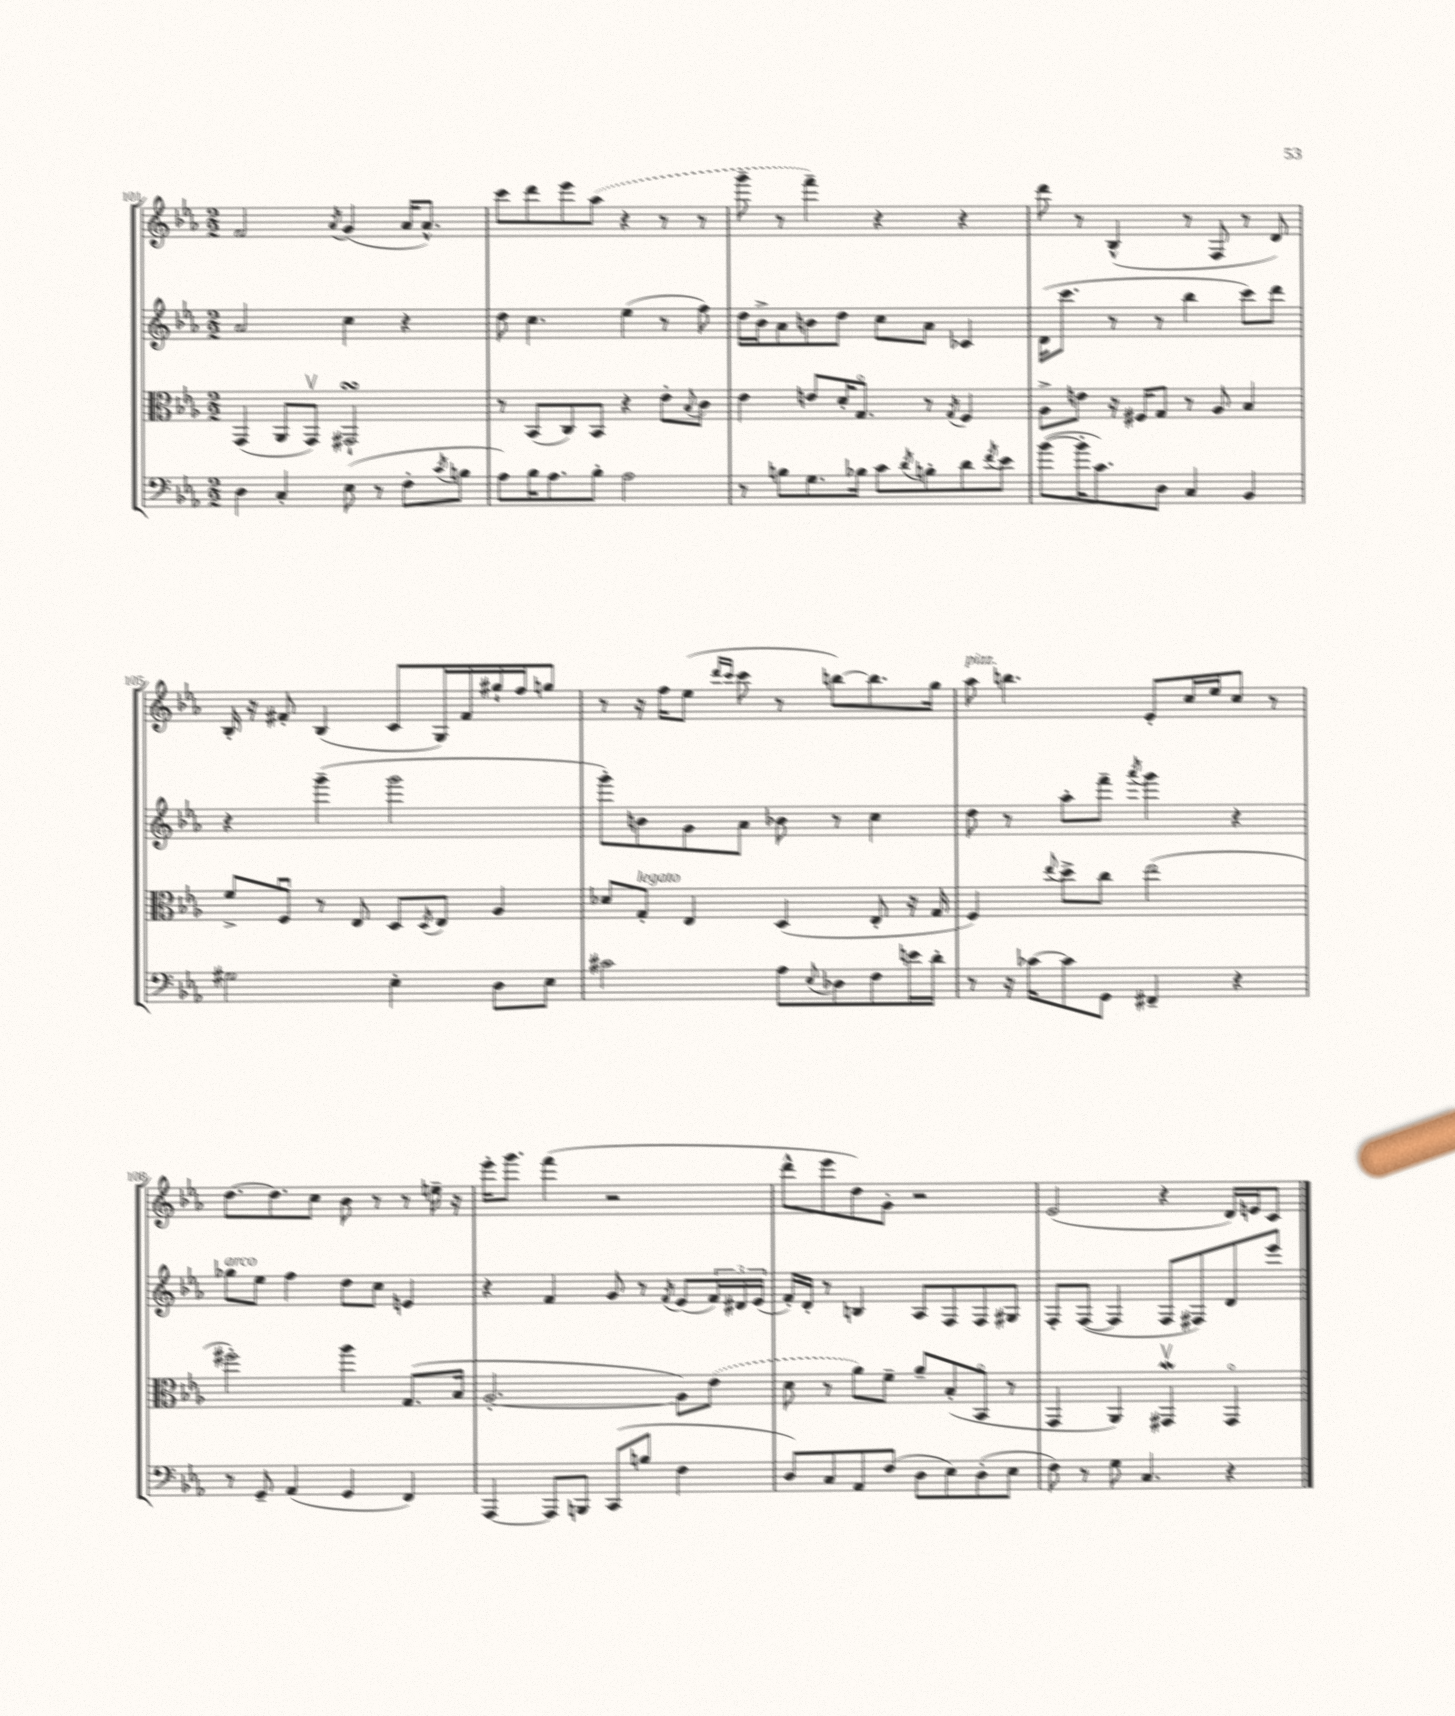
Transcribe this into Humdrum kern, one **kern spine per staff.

**kern	**kern	**kern	**kern
*part4	*part3	*part2	*part1
*staff4	*staff3	*staff2	*staff1
*clefF4	*clefC3	*clefG2	*clefG2
*k[b-e-a-]	*k[b-e-a-]	*k[b-e-a-]	*k[b-e-a-]
*M2/2	*M2/2	*M2/2	*M2/2
=101	=101	=101	=101
4D\	(4GG/	2a-/	2f/
4C'/	8AA-/L	.	.
.	8GGv/J)	.	.
.	.	.	8qa-/
(8E-\	2GG#XsSsS`/	4cc\	(4g/
8r	.	.	.
8F'\L	.	4r	16a-/KL
.	.	.	8.a-^^/J)
8qc/	.	.	.
8Bn\J	.	.	.
=102	=102	=102	=102
8A-\L)	8r	8dd\	8ccc\L
16B-\K	(8BB-/L	4.cc\	8ddd\
8.A-\	.	.	.
.	8C/)	.	8eee-\
8B-'\J	8BB-/J	.	(8aa-\J
2A-\	4r	(4ee-\	4r
.	8e-'\L	8r	8r
.	8qqB-/	.	.
.	8c\J	8ff\)	8r
=103	=103	=103	=103
8r	4e-\	16dd\LL	8ggg~\
.	.	16b-^\J	.
8Bn\L	.	8a-\	8r
8.G\	8en/L	8bn\	4fff~\)
.	16d'/K	8dd\J	.
16B-X\Jk	8.G/J	.	.
8c\L	.	8cc\L	4r
8qd/	.	.	.
8Bn'\	8r	8a-\J	.
.	8qG/	.	.
8d\	4F/	4c-X/	4r
8qf/	.	.	.
8e-\J	.	.	.
=104	=104	=104	=104
([8b-\L	8A-^\L	(16d\KL	8ddd\
.	.	8.ccc\J	.
16b-'\K]	8en\J	.	8r
8.c\)	.	.	.
.	16r	8r	(4B-^^/
.	16F#X/KL	.	.
8D\J	8G/J	8r	.
4C/	8r	4bb-\	8r
.	8A-/	.	8F/
4BB-/	4B-/	8ccc\L)	8r
.	.	8ddd\J	8d/)
!!LO:LB:g=z
=105	=105	=105	=105
2G#X\	8f^/L	4r	16B-'/
.	.	.	16r
.	8Fu/J	.	8f#X'/
.	8r	(4ggg~\	(4B-/
.	8E-/	.	.
4E-'\	8D/L	2ggg\	8c/L
.	8qD/	.	.
.	8E-/J	.	16G/L)
.	.	.	16f#/
8D\L	4A-/	.	16gg#X`/
.	.	.	16ff/J
8E-\J	.	.	8ggn/J
=106	=106	=106	=106
2c#X\	8d-X/L	8ggg'\L)	8r
!	!LO:TX:a:i:t=legato	!	!
.	8G'/J	8bn\	16r
.	.	.	16ff\KL
.	4E-/	8g\	(8ee-\J
.	.	.	16qqddd/LL
.	.	.	16qqccc/JJ
.	.	8a-\J	8ccc\
8A-\L	(4D/	8b-X\	8r
8qqE-/	.	.	.
8D-X\	.	8r	[8bbn\L)
8F\	8E-'/	4cc\	8.bb\]
16en\L	16r	.	.
16d'\JJ	16G/	.	16gg\Jk
=107	=107	=107	=107
!	!	!	!LO:TX:a:i:t=pizz.
8r	4F/)	8dd\	8aa-\
16r	.	8r	4.bbn\
[16c-X\KL	.	.	.
.	8qqee-/	.	.
8c-\]	8dd^\L	8aa-'\L	.
8GG\J	8cc\J	8fff~\J	.
.	.	8qaaa-/	.
4FF#X~/	(2ee-\	4ggg\	8e-'/L
.	.	.	16cc/L
.	.	.	16ee-/J
4r	.	4r	8cc/J
.	.	.	8r
!!LO:LB:g=z
=108	=108	=108	=108
!	!	!LO:TX:a:i:t=arco	!
8r	2ff#X'\)	8gg-X\L	[8.dd\L
8GG~/	.	8ee-\J	.
.	.	.	8.dd\]
(4AA-/	.	4ff\	.
.	.	.	8cc\J
4GG/	4aa-\	8dd\L	8b-\
.	.	8cc\J	8r
4FF/)	(8.G/L	4en/	8r
.	.	.	16een~\
.	16B-/Jk	.	16r
=109	=109	=109	=109
[4AAA-/	[2.A-'/	4r	16eee-'\KL
.	.	.	8.ggg\J
8AAA-/L]	.	4f/	(4fff\
8BBBn/J	.	.	.
(8CC/L	.	8g/	2r
8Bn/J	.	8r	.
.	.	8qf/	.
4F\	8A-\L])	(8e-/L	.
.	(8e-\J	24f/L)	.
.	.	24d#X/	.
.	.	(24e-/JJ	.
=110	=110	=110	=110
8D/L)	8d\	16f'/LL)	8ddd^^\L
.	.	16d'/JJ	.
8C/	8r	8r	8eee-\
8AA-/	8a-\L)	4Bn/	8dd\)
(8F/J	8f~\J	.	8g'\J
8D\L	8a-~/L	8A-/L	2r
8E-\)	(8B-'/	8F/	.
(8D'\	8BB-/J	8F/	.
8E-\J	8r	8G#X/J	.
=111	=111	=111	=111
8F\)	4GG/	8F'/L	(2e-/
8r	.	([8F/J	.
8G\	4AA-/)	4F/]	.
4.C/	.	.	.
.	4GG#XWv/	8F/L	4r
.	.	8F#X/)	.
4r	4GG#/	8d/	16d/LL)
.	.	.	16en/J
.	.	8eee-/J	8c/J
==	==	==	==
*-	*-	*-	*-
